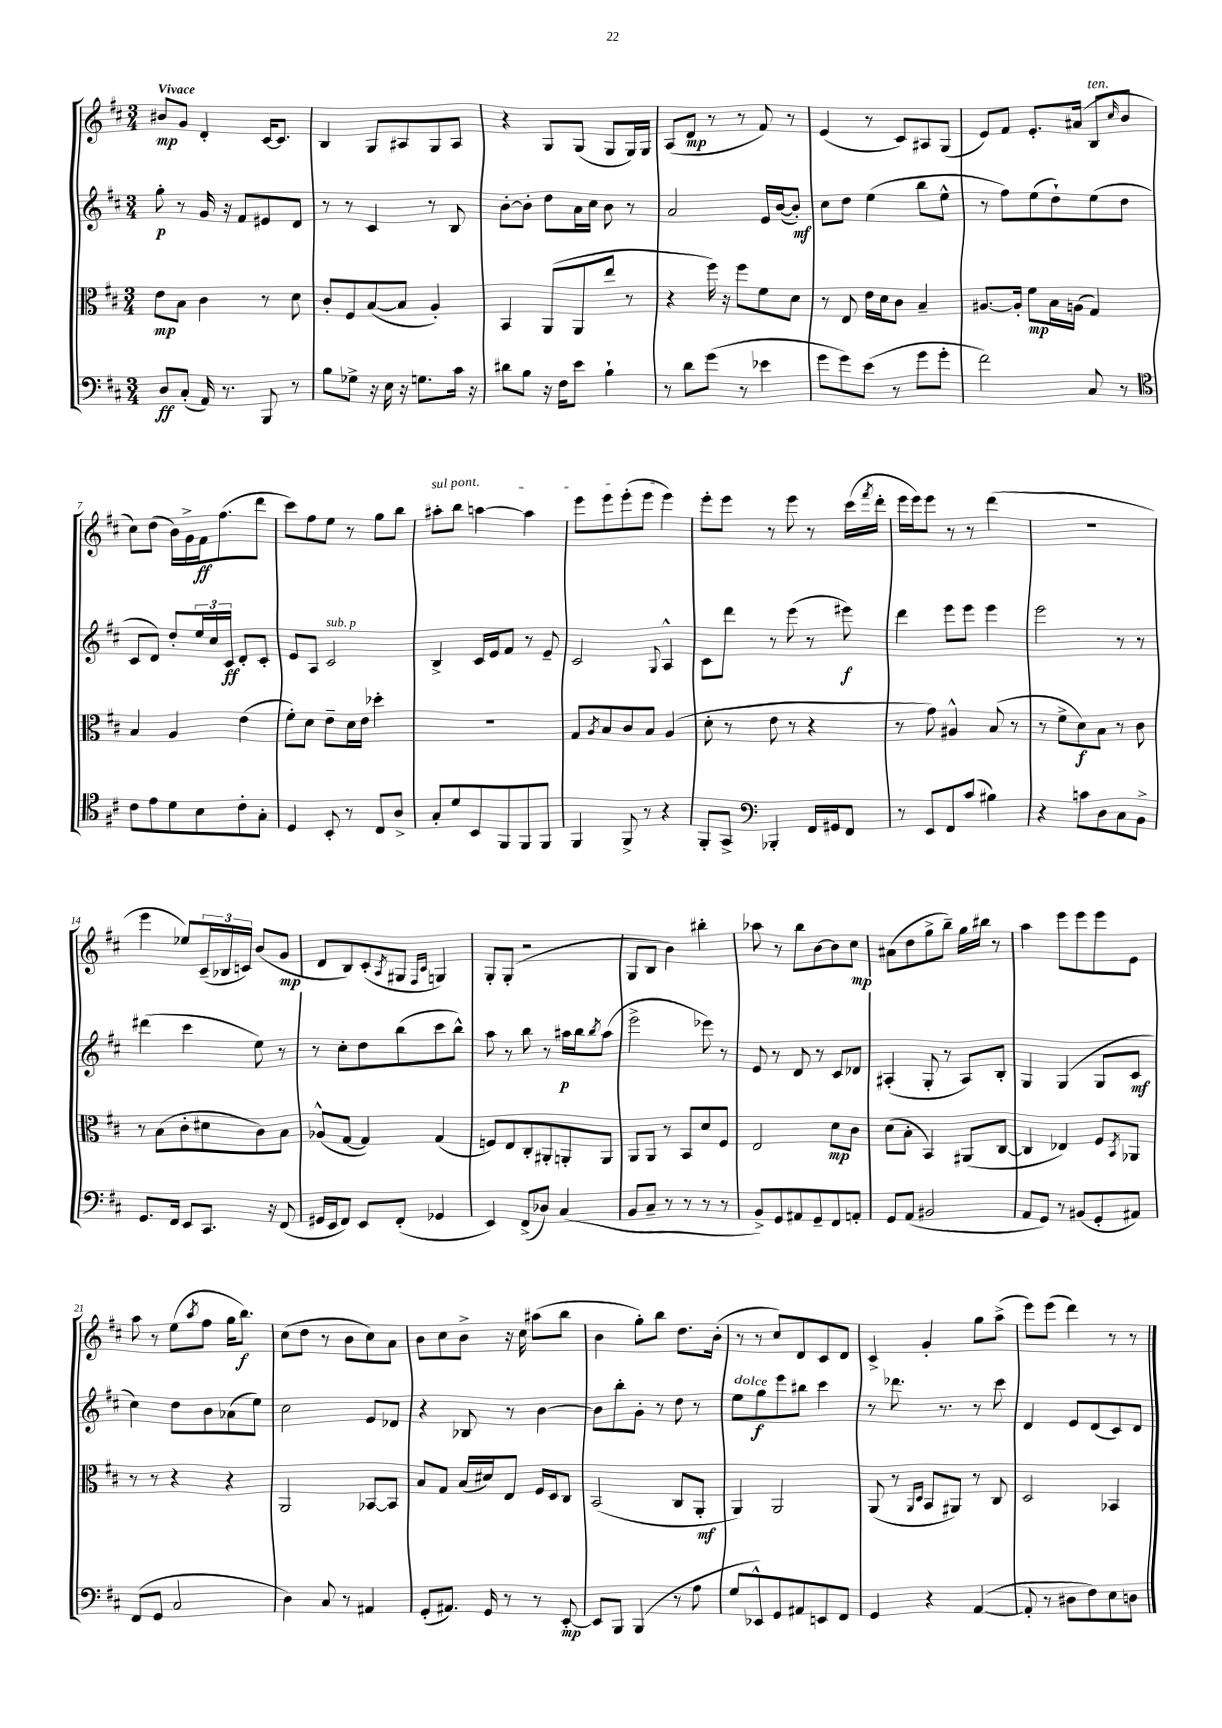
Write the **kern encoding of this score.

**kern	**dynam	**kern	**dynam	**kern	**dynam	**kern	**dynam
*part4	*part4	*part3	*part3	*part2	*part2	*part1	*part1
*staff4	*staff4	*staff3	*staff3	*staff2	*staff2	*staff1	*staff1
*clefF4	*	*clefC3	*	*clefG2	*	*clefG2	*
*k[f#c#]	*	*k[f#c#]	*	*k[f#c#]	*	*k[f#c#]	*
*M3/4	*	*M3/4	*	*M3/4	*	*M3/4	*
=1	=1	=1	=1	=1	=1	=1	=1
!	!	!	!	!	!	!LO:TX:a:B:t=Vivace	!
8D/L	ff	8e\L	mp	8gg'\	p	8b#X/L	mp
(8C#'/J	.	8B\J	.	8r	.	8g/J	.
16AA/)	.	4c#\	.	16g/	.	4d'/	.
8.r	.	.	.	16r	.	.	.
.	.	.	.	8f#/L	.	.	.
8BBB/	.	8r	.	8e#X/	.	[16c#/KL	.
.	.	.	.	.	.	8.c#/J]	.
8r	.	8d\	.	8d/J	.	.	.
=2	=2	=2	=2	=2	=2	=2	=2
8B\L	.	8c#'/L	.	8r	.	4B/	.
8G-X^\J	.	8F#/	.	8r	.	.	.
16r	.	([8B/	.	4c#/	.	8G/L	.
16E\	.	.	.	.	.	.	.
16r	.	8B/J]	.	.	.	8A#X/	.
8.Gn\L	.	.	.	.	.	.	.
.	.	4A'/)	.	8r	.	8G/	.
16c#\Jk	.	.	.	8B/	.	8A#/J	.
16r	.	.	.	.	.	.	.
=3	=3	=3	=3	=3	=3	=3	=3
8d#X\L	.	4BB/	.	[8b'\L	.	4r	.
8B\J	.	.	.	8b'\J]	.	.	.
16r	.	(8AA/L	.	8dd\L	.	8G/L	.
16F#\KL	.	.	.	.	.	.	.
8e\J	.	8AA/	.	16a\L	.	(8G/J	.
.	.	.	.	16cc#\JJ	.	.	.
4B`\	.	8ee/J	.	8b\	.	8G/L	.
.	.	8r	.	8r	.	16G/L)	.
.	.	.	.	.	.	16G/JJ	.
=4	=4	=4	=4	=4	=4	=4	=4
8r	.	4r	.	2a/	.	(8A/L	.
8d\L	.	.	.	.	.	8d/J	mp
(8g\J	.	16ff#\)	.	.	.	8r	.
.	.	16r	.	.	.	.	.
8r	.	8ff#\L	.	.	.	8r	.
4e-X\	.	8f#\	.	16e/LL	.	8f#/)	.
.	.	.	.	([16b/J	.	.	.
.	.	8d\J	.	8b'/J])	mf	8r	.
=5	=5	=5	=5	=5	=5	=5	=5
8g\L	.	8r	.	8cc#\L	.	(4e/	.
8g\)	.	8E/	.	8dd\J	.	.	.
(8e\J	.	16e\LL	.	(4ee\	.	8r	.
.	.	16d\J	.	.	.	.	.
8r	.	8c#\J	.	.	.	8c#/L)	.
8g\L	.	4B~/	.	8bb\L	.	8A#X/	.
8g'\J	.	.	.	8ee^^\J	.	(8G/J	.
=6	=6	=6	=6	=6	=6	=6	=6
2f#\)	.	[8.A#X/L	.	8r	.	8e/L)	.
.	.	.	.	8ff#\L)	.	8f#/J	.
.	.	16A#'/Jk]	.	.	.	.	.
.	.	8f#\L	mp	(8ee\	.	8.e'/L	.
.	.	16B\L	.	8dd`\)	.	.	.
.	.	(16An\JJ	.	.	.	(16a#X/Jk	.
!	!	!	!	!	!	!LO:TX:a:i:t=ten.	!
8C#/	.	4G/)	.	(8ee\	.	8B/L	.
.	.	.	.	.	.	16qqcc#/	.
8r	.	.	.	8dd\J	.	8b/J	.
!!LO:LB:g=z
=7	=7	=7	=7	=7	=7	=7	=7
*clefC4	*	*	*	*	*	*	*
8c#\L	.	4B/	.	8c#/L	.	8cc#\L)	.
8e\	.	.	.	8d/J)	.	(8dd\J	.
8d\	.	4A/	.	8dd'/L	.	16b\LL)	.
.	.	.	.	.	.	16g^\	.
8B\	.	.	.	24ee/L	.	16f#\J	ff
.	.	.	.	24cc#/	.	.	.
.	.	.	.	.	.	(8.ff#\	.
.	.	.	.	24c#/JJ	ff	.	.
8c#'\	.	(4e\	.	8d'/L	.	.	.
8G'\J	.	.	.	8c#'/J	.	8ddd\J	.
=8	=8	=8	=8	=8	=8	=8	=8
4D/	.	8f#'\L)	.	8e/L	.	8ccc#\L)	.
.	.	8d\J	.	8A/J	.	8ff#\	.
!	!	!	!	!LO:TX:a:i:t=sub. p	!	!	!
8BB'/	.	8e~\L	.	2c#/	.	8ee\J	.
8r	.	16d\L	.	.	.	8r	.
.	.	16e\JJ	.	.	.	.	.
8C#/L	.	4dd-X'\	.	.	.	8gg\L	.
8A^/J	.	.	.	.	.	8bb\J	.
=9	=9	=9	=9	=9	=9	=9	=9
!	!	!	!	!	!	!LO:TX:a:i:t=sul pont.	!
8G'/L	.	2.r	.	4B^/	.	8aa#X'\L	.
8d/	.	.	.	.	.	8bb\J	.
8BB/	.	.	.	16c#/LL	.	[4aan\	.
.	.	.	.	16e/J	.	.	.
8FF#/	.	.	.	8f#/J	.	.	.
8FF#/	.	.	.	8r	.	4aa\]	.
8FF#/J	.	.	.	8e~/	.	.	.
=10	=10	=10	=10	=10	=10	=10	=10
4FF#/	.	8G/L	.	2c#/	.	8eee\L	.
.	.	8qA/	.	.	.	.	.
.	.	8B/	.	.	.	8eee\	.
8FF#^/	.	8c#/	.	.	.	(8eee'\	.
8r	.	8B/J	.	.	.	8eee\J	.
.	.	.	.	8qqG/	.	.	.
4r	.	(4A/	.	4A^^/	.	4eee\)	.
=11	=11	=11	=11	=11	=11	=11	=11
8FF#'/L	.	8d'\	.	8c#\L	.	8eee'\L	.
8GG^/J	.	8r	.	8ddd\J	.	8eee\J	.
*clefF4	*	*	*	*	*	*	*
4BBB-X'/	.	8e\	.	8r	.	8r	.
.	.	8r	.	(8eee\	.	8eee\	.
16FF#/LL	.	4r	.	8r	.	8r	.
16GG#X/J	.	.	.	.	.	.	.
8FF#/J	.	.	.	8eee#X\)	f	(16ccc#\LL	.
.	.	.	.	.	.	8qfff#/	.
.	.	.	.	.	.	16ddd'\JJ	.
=12	=12	=12	=12	=12	=12	=12	=12
8r	.	8r	.	4ddd\	.	16eee\LL	.
.	.	.	.	.	.	16eee\J)	.
8EE/L	.	8g\)	.	.	.	8eee\J	.
8FF#/	.	4A#X^^/	.	8eee\L	.	8r	.
(8c#/J	.	.	.	8eee\J	.	8r	.
4B#X\)	.	(8B/	.	4eee\	.	(4ddd\	.
.	.	8r	.	.	.	.	.
=13	=13	=13	=13	=13	=13	=13	=13
4r	.	8r	.	2eee\	.	2.r	.
.	.	8f#^\L	.	.	.	.	.
8cn\L	.	8d\)	f	.	.	.	.
8D\	.	8B\J	.	.	.	.	.
8C#\	.	8r	.	8r	.	.	.
8BB^\J	.	8c#\	.	8r	.	.	.
!!LO:LB:g=z
=14	=14	=14	=14	=14	=14	=14	=14
8.GG/L	.	8r	.	(4ddd#X\	.	4eee\	.
.	.	(8B\L	.	.	.	.	.
16FF#/Jk	.	.	.	.	.	.	.
8EE/L	.	8c#'\	.	4ccc#\	.	8ee-X/L)	.
8.CC#/J	.	8d#X\	.	.	.	(24c#~/L	.
.	.	.	.	.	.	24B-X/	.
.	.	.	.	.	.	24cn/JJ)	.
.	.	8c#\)	.	8ee\)	.	(8b/L	.
16r	.	.	.	.	.	.	.
(8FF#/	.	8B\J	.	8r	.	8g/J	mp
=15	=15	=15	=15	=15	=15	=15	=15
16GG#X/LL	.	(8A-X^^/L	.	8r	.	8d/L	.
16EE/J	.	.	.	.	.	.	.
8FF#/J)	.	[8G/J	.	8cc#'\L	.	8B/)	.
8EE/L	.	4G/])	.	8dd\	.	(8c#'/	.
.	.	.	.	.	.	8qA/	.
(8FF#'/J	.	.	.	(8bb\	.	8G#X/J	.
.	.	.	.	.	.	16qqF#/LL	.
.	.	.	.	.	.	16qqc#/JJ	.
4GG-X/	.	(4G/	.	8ccc#\	.	4Gn/)	.
.	.	.	.	8bb^^\J)	.	.	.
=16	=16	=16	=16	=16	=16	=16	=16
4EE/)	.	8Fn/L)	.	8aa\	.	8G'/L	.
.	.	8E/	.	8r	.	(8G'/J	.
(8FF#^/L	.	8C#'/	.	8bb\	.	2r	.
8D-X/J)	.	8AA#X'/	.	8r	.	.	.
(4C#/	.	8AAn'/	.	16aa#X\LL	p	.	.
.	.	.	.	16bb\J	.	.	.
.	.	.	.	8qbb/	.	.	.
.	.	8AA/J	.	(8aa#\J	.	.	.
=17	=17	=17	=17	=17	=17	=17	=17
8BB/L	.	8AA/L	.	2eee^\	.	8G/L	.
8C#~/J	.	8AA/J	.	.	.	8B/J	.
8r	.	8r	.	.	.	4b\)	.
8r	.	8BB/L	.	.	.	.	.
8r	.	8d/	.	8eee-X\)	.	4bb#X'\	.
8r	.	8F#/J	.	8r	.	.	.
=18	=18	=18	=18	=18	=18	=18	=18
8BB^/L)	.	2E/	.	8e/	.	8aa-X\	.
8GG/	.	.	.	8r	.	8r	.
8AA#X/	.	.	.	8d/	.	8bb\L	.
8GG~/	.	.	.	8r	.	[8b\	.
8FF#/	.	8d\L	mp	8c#/L	.	8b\]	.
8AAn'/J	.	8c#\J	.	8d-X/J	.	8cc#\J	mp
=19	=19	=19	=19	=19	=19	=19	=19
8GG/L	.	(8d\L	.	(4A#X'/	.	(8a#X\L	.
(8AA/J	.	8B'\J	.	.	.	8dd\	.
2BB#X/	.	4BB/)	.	8G'/	.	8gg^\	.
.	.	.	.	8r	.	8bb~\J)	.
.	.	(8AA#X/L	.	8A#/L)	.	16gg\LL	.
.	.	.	.	.	.	16bb#X\JJ	.
.	.	[8C#/J	.	8B'/J	.	8r	.
=20	=20	=20	=20	=20	=20	=20	=20
8AA/L	.	4C#/]	.	4G/	.	4aa\	.
8GG/J)	.	.	.	.	.	.	.
8r	.	4E-X/)	.	(4G/	.	8eee\L	.
(8BB#X/L	.	.	.	.	.	8eee\	.
8GG'/	.	8F#/L	.	8G/L	.	8eee\	.
.	.	8qBB/	.	.	.	.	.
8AA#X/J)	.	8AA-X/J	.	8c#/J	mf	8e\J	.
!!LO:LB:g=z
=21	=21	=21	=21	=21	=21	=21	=21
(8FF#/L	.	8r	.	4cc#\)	.	8aa\	.
8GG/J	.	8r	.	.	.	8r	.
2C#/	.	4r	.	8dd\L	.	(8ee\L	.
.	.	.	.	.	.	8qaa/	.
.	.	.	.	8b\	.	8ff#\J	.
.	.	4r	.	(8a-X\	.	16gg\KL	.
.	.	.	.	.	.	8.bb\J)	f
.	.	.	.	8ee\J)	.	.	.
=22	=22	=22	=22	=22	=22	=22	=22
4D\)	.	2AA/	.	2cc#\	.	(8cc#\L	.
.	.	.	.	.	.	8dd\J	.
8C#/	.	.	.	.	.	8r	.
8r	.	.	.	.	.	8b\L	.
4AA#X/	.	[8BB-X/L	.	8e/L	.	8cc#\)	.
.	.	8BB-/J]	.	8d-X/J	.	8a\J	.
=23	=23	=23	=23	=23	=23	=23	=23
(8GG'/L	.	8B/L	.	4r	.	8b\L	.
8.AA#X/J)	.	8G/J	.	.	.	8cc#\	.
.	.	(16B/LL	.	8B-X/	.	8b^\J	.
16GG/	.	16d#X/J)	.	.	.	.	.
8r	.	8E/J	.	8r	.	16r	.
.	.	.	.	.	.	16cc#\	.
8r	.	16F#/LL	.	[4b\	.	(8aa#X\L	.
.	.	16D/J	.	.	.	.	.
[8EE'/	mp	8C#/J	.	.	.	8bb\J	.
=24	=24	=24	=24	=24	=24	=24	=24
8EE/L]	.	(2BB/	.	8b\L]	.	4b\	.
8BBB/J	.	.	.	8bb'\	.	.	.
(4BBB/	.	.	.	8g'\J	.	8gg'\L)	.
.	.	.	.	8r	.	8bb\J	.
8r	.	8C#/L	.	8dd\	.	8.dd\L	.
8A\	.	8AA'/J	mf	8r	.	.	.
.	.	.	.	.	.	(16b'\Jk	.
=25	=25	=25	=25	=25	=25	=25	=25
!	!	!	!	!LO:TX:a:i:t=dolce	!	!	!
8G/L	.	4AA/)	.	8ee\L	.	8r	.
8EE-X^^/)	.	.	.	8gg\	f	8r	.
8GG/	.	2AA/	.	8eee\	.	8cc#/L)	.
8AA#X/	.	.	.	8bb#X\J	.	8d/	.
8EEn/	.	.	.	4ccc#\	.	8c#/	.
8FF#/J	.	.	.	.	.	8d/J	.
=26	=26	=26	=26	=26	=26	=26	=26
4GG/	.	(8AA/	.	8r	.	4c#^/	.
.	.	8r	.	8.ddd-X\	.	.	.
.	.	16qqAA/LL	.	.	.	.	.
.	.	16qqD/JJ	.	.	.	.	.
4r	.	8BB/L	.	.	.	4g'/	.
.	.	.	.	8.r	.	.	.
.	.	8AA#X/J)	.	.	.	.	.
([4AA/	.	8r	.	8r	.	8gg\L	.
.	.	8C#/	.	8ccc#\	.	(8aa^\J	.
=27	=27	=27	=27	=27	=27	=27	=27
8AA'/]	.	2D/	.	4d/	.	8eee\L)	.
8r	.	.	.	.	.	(8eee\J	.
8D#X\L	.	.	.	8e/L	.	4ddd\)	.
8F#\)	.	.	.	(8d/	.	.	.
8E\	.	4BB-X/	.	8c#/)	.	8r	.
8Dn\J	.	.	.	8d/J	.	8r	.
==	==	==	==	==	==	==	==
*-	*-	*-	*-	*-	*-	*-	*-
